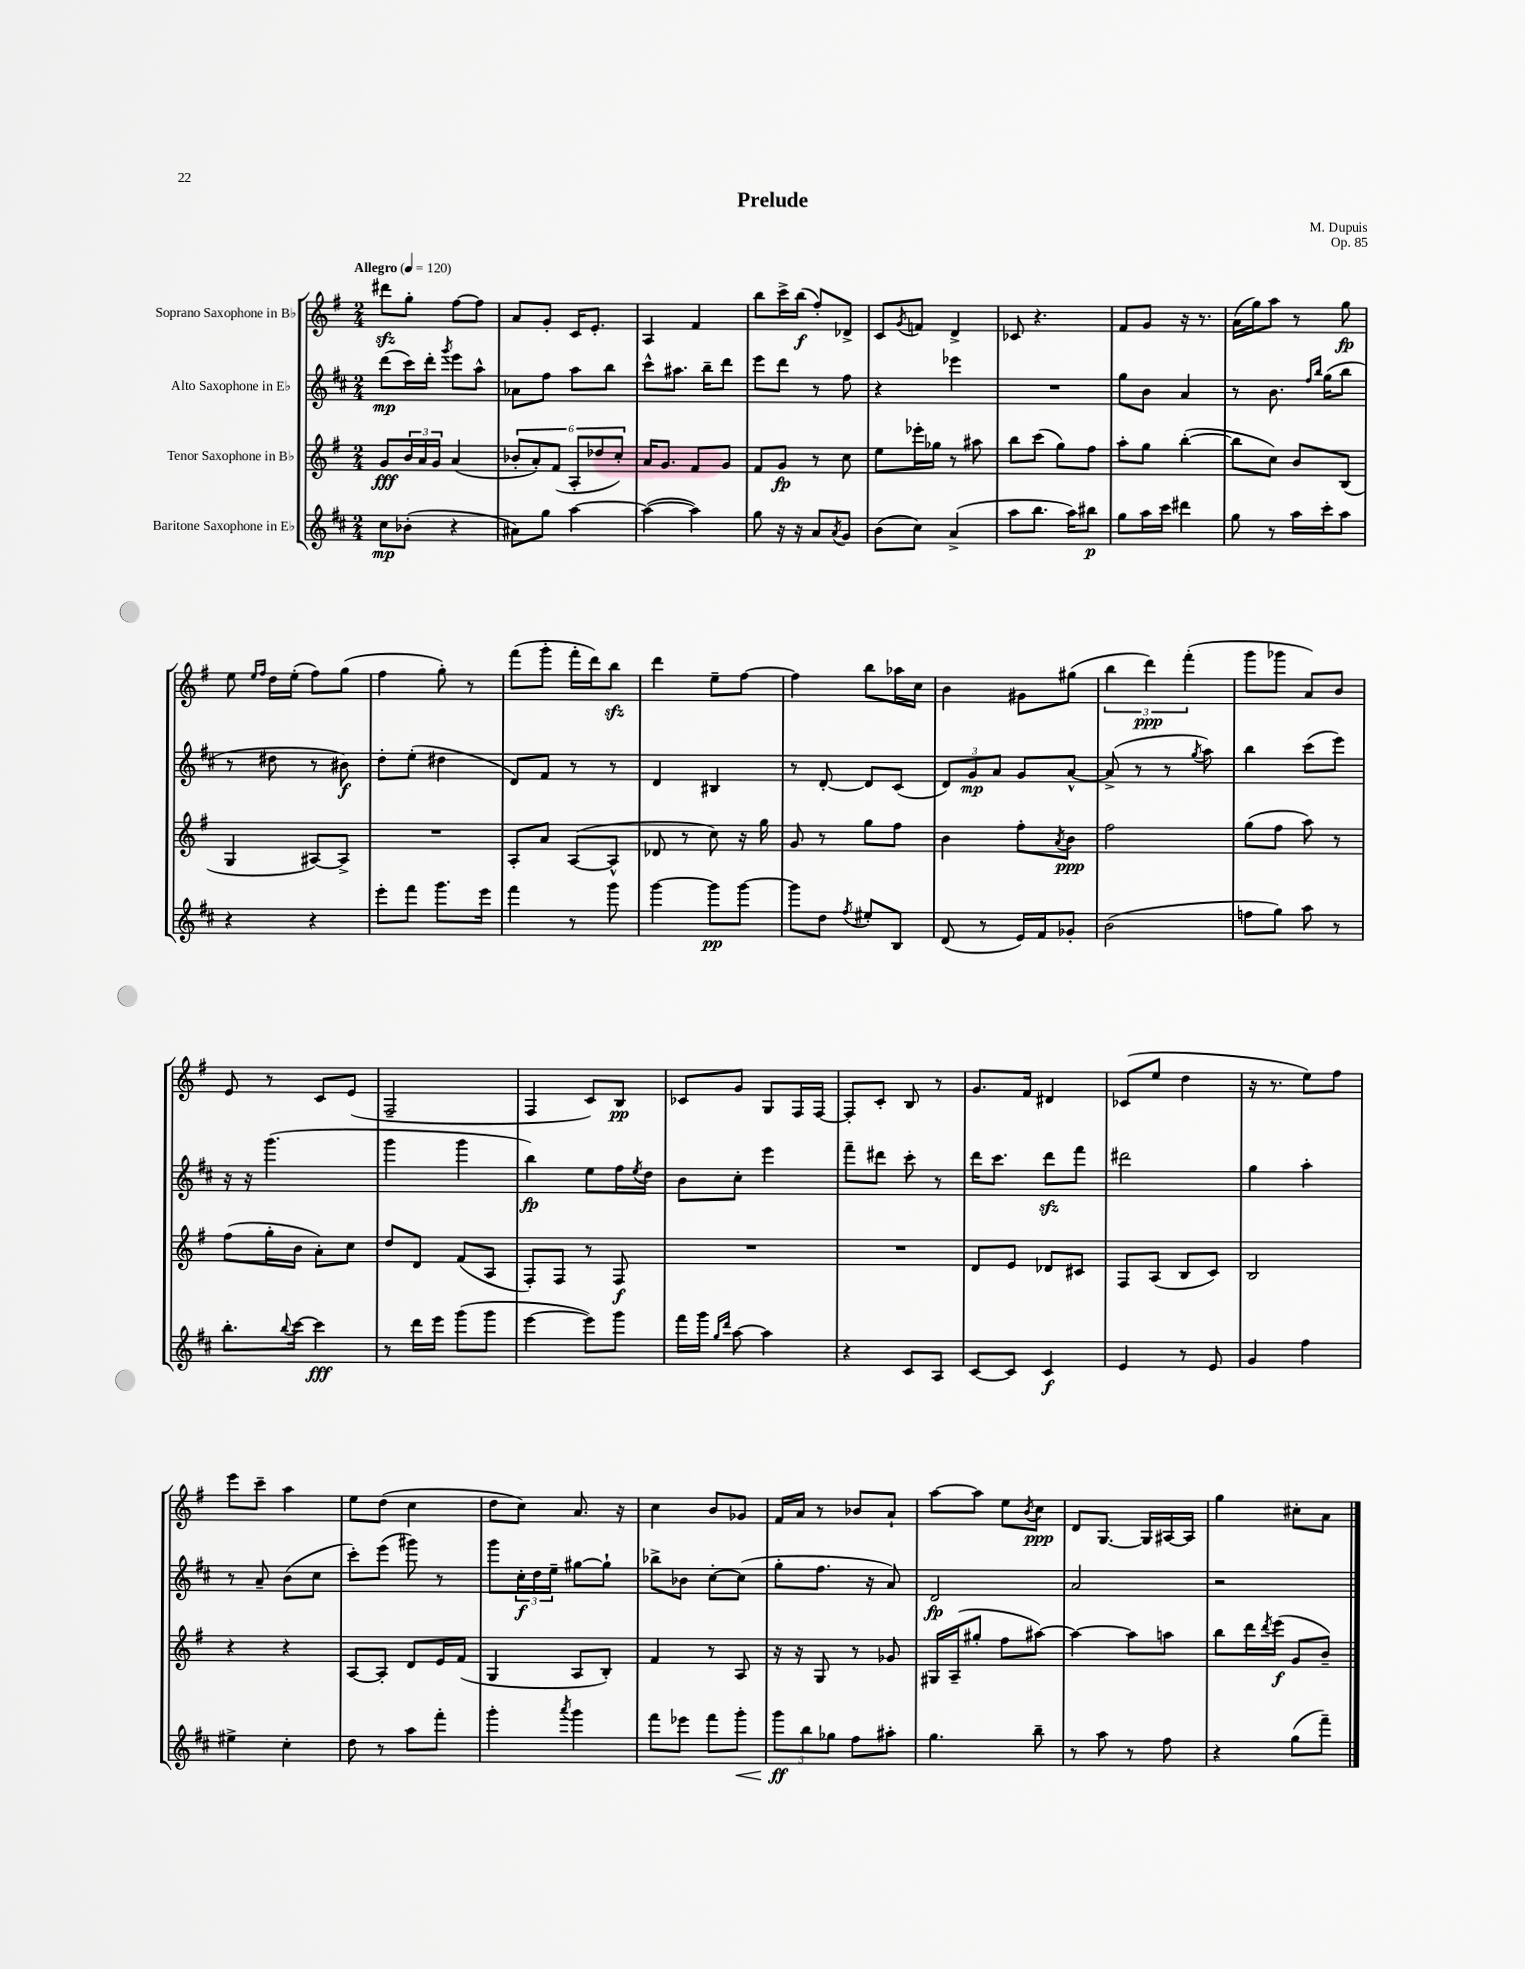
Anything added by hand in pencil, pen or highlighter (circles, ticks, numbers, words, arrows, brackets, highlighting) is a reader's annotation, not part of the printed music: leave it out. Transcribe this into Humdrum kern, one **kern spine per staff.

**kern	**kern	**kern	**kern
*staff4	*staff3	*staff2	*staff1
*clefG2	*clefG2	*clefG2	*clefG2
*k[f#c#]	*k[f#]	*k[f#c#]	*k[f#]
*M2/4	*M2/4	*M2/4	*M2/4
*MM120	*MM120	*MM120	*MM120
8cc#\L	8g/L	(8ddd\L	8ddd#\L
(8b-'\J	24b/L	16ccc#\L)	8gg'\J
.	24a/	.	.
.	.	16ddd'\JJ	.
.	24g/JJ	.	.
.	.	8qggg/	.
4r	(4a/	8eee\L	[8ff#\L
.	.	8aa^^\J	8ff#\]J
=	=	=	=
8a#\L)	12b-'/L	8a-\L	8a/L
.	12a'/)	.	.
8gg\J	.	8ff#\J	8g'/J
.	(12f#/J	.	.
[4aa\	12A'/L	8aa\L	16c/LK
.	.	.	8.e'/J
.	12dd-/	.	.
.	.	8bb\J	.
.	12cc'/J)	.	.
=	=	=	=
(4aa\_	16a/LK	8ccc#^^\L	4A/
.	8.g/J	.	.
.	.	8.aa#\J	.
4aa\])	8f#/L	.	4f#/
.	.	16bb~\LK	.
.	8g/J	8ddd\J	.
=	=	=	=
8gg\	8f#/L	8eee\L	8bb\L
16r	8g/J	8ddd\J	16ccc^\L
16r	.	.	(16bb\JJ
8a/L	8r	8r	8ff#'/L)
8qa/	.	.	.
8g/J	8cc\	8ff#\	8d-^/J
=	=	=	=
(8b\L	8ee\L	4r	8c/L
.	.	.	8qg/
8cc#\J)	16eee-'\L	.	8f/J
.	16gg-\JJ	.	.
(4a^/	8r	4eee-\	4d^/
.	8aa#\	.	.
=	=	=	=
8aa\L	8bb\L	2r	8c-/
8.bb\J	(8ccc\J	.	4.r
.	8gg\L)	.	.
16aa\LK)	.	.	.
8bb#\J	8ff#\J	.	.
=	=	=	=
8gg\L	8aa'\L	8gg\L	8f#/L
16aa\L	8gg\J	8b\J	8g/J
16ccc#\JJ	.	.	.
4ddd#\	([4bb'\	4a/	16r
.	.	.	8.r
=	=	=	=
8gg\	8bb\]L	8r	(16a\LL
.	.	.	16gg\J)
8r	8cc\J)	8.b\	8aa\J
16aa\LL	8b/L	.	8r
.	.	16qqff#/LL	.
.	.	16qqbb/JJ	.
16ccc#'\J	.	(16gg\LK	.
8aa\J	(8B/J	8bb\J	8gg\
=	=	=	=
4r	4G/	8r	8ee\
.	.	.	16qqee/LL
.	.	.	16qqff#/JJ
.	.	8dd#\	16dd\LL
.	.	.	(16ee'\JJ
4r	[8A#/L)	8r	8ff#\L)
.	8A#^/]J	8b#\)	(8gg\J
=	=	=	=
8eee'\L	2r	8dd'\L	4ff#\
8fff#\J	.	(8ee'\J	.
8.ggg\L	.	4dd#\	8gg'\)
.	.	.	8r
16eee\Jk	.	.	.
=	=	=	=
4fff#\	8A'/L	8d/L)	(8fff#\L
.	8a/J	8f#/J	8ggg'\J
8r	([8A/L	8r	16fff#'\LL
.	.	.	16ddd\J)
8ggg\	8A^^/]J	8r	8bb\J
=	=	=	=
[4ggg\	8d-/	4d/	4ddd\
.	8r	.	.
8ggg\]L	8cc\)	4B#/	8ee~\L
[8ggg\J	16r	.	[8ff#\J
.	16gg\	.	.
=	=	=	=
8ggg\]L	8g/	8r	4ff#\]
8dd\J	8r	[8d'/	.
8qff#/	.	.	.
8ee#'/L	8gg\L	8d/]L	8bb\L
8B/J	8ff#\J	(8c#/J	16aa-\L
.	.	.	16cc\JJ
=	=	=	=
(8d/	4b\	12d/L)	4b\
.	.	12g/	.
8r	.	.	.
.	.	12a/J	.
16e/LL)	8ff#'\L	8g/L	8g#\L
16f#/J	.	.	.
.	8qa/	.	.
8g-'/J	8b\J	[8a^^/J	(8gg#\J
=	=	=	=
(2b\	2ff#\	(8a^/]	6bb\
.	.	8r	.
.	.	.	6ddd\)
.	.	8r	.
.	.	.	(6fff#'\
.	.	8qgg/	.
.	.	8aa\)	.
=	=	=	=
8ff\L	(8gg\L	4bb\	8ggg\L
8gg\J)	8ff#\J	.	8ggg-\J
8aa\	8aa\)	(8ccc#\L	8a/L)
8r	8r	8eee\J)	8b/J
=	=	=	=
8.bb'\L	(8ff#\L	16r	8e/
.	.	16r	.
.	16gg'\L	(4.ggg\	8r
8qqbb/	.	.	.
[16ccc#\Jk	16b\JJ	.	.
4ccc#\]	8a'\L)	.	8c/L
.	8cc\J	.	(8e/J
=	=	=	=
8r	8dd/L	4ggg\	2F#~/
16ddd\LL	8d/J	.	.
16eee\JJ	.	.	.
(8ggg\L	(8f#/L	4ggg\	.
8ggg\J	8A/J	.	.
=	=	=	=
[4eee\	8F#'/L)	4bb\)	4F#/
.	8F#/J	.	.
8eee\]L)	8r	8ee\L	8c/L)
8ggg\J	8F#/	16ff#\L	8B/J
.	.	8qee/	.
.	.	16dd\JJ	.
=	=	=	=
16fff#\LL	2r	8b\L	8c-/L
16ggg\JJ	.	.	.
16qqgg/LL	.	.	.
16qqddd/JJ	.	.	.
[8aa\	.	8cc#'\J	8g/J
4aa\]	.	4eee\	8G/L
.	.	.	16F#/L
.	.	.	[16F#/JJ
=	=	=	=
4r	2r	8fff#~\L	8F#'/]L
.	.	8ddd#\J	8c'/J
8c#/L	.	8ccc#'\	8B/
8A/J	.	8r	8r
=	=	=	=
[8c#/L	8d/L	16ddd\LK	8.g/L
.	.	8.ccc#\J	.
8c#/]J	8e/J	.	.
.	.	.	16f#/Jk
4c#/	8d-/L	8ddd\L	4d#/
.	8c#/J	8fff#\J	.
=	=	=	=
4e/	8F#/L	2ddd#\	(8c-/L
.	(8A/J	.	8ee/J
8r	8B/L	.	4dd\
8e/	8c/J)	.	.
=	=	=	=
4g/	2B/	4gg\	16r
.	.	.	8.r
4ff#\	.	4aa'\	8ee\L)
.	.	.	8ff#\J
=	=	=	=
4ee#^\	4r	8r	8eee\L
.	.	8a~/	8ccc~\J
4cc#'\	4r	(8b\L	4aa\
.	.	8cc#\J	.
=	=	=	=
8dd\	[8A/L	8ccc#'\L)	8ee\L
8r	8A'/]J	(8eee\J	(8dd\J
8aa\L	8d/L	8ggg#\)	4cc\
8fff#'\J	16e/L	8r	.
.	(16f#/JJ	.	.
=	=	=	=
4ggg'\	4G/	8ggg\L	8dd\L
.	.	24cc#'\L	8cc\J)
.	.	24dd\	.
.	.	24ee~\JJ	.
8qaaa/	.	.	.
4ggg\	8A/L	[8gg#\L	8.a/
.	8B'/J)	8gg#`\]J	.
.	.	.	16r
=	=	=	=
8fff#\L	4f#/	8bb-^\L	4cc\
8eee-\J	.	8b-\J	.
8fff#\L	8r	[8cc#'\L	8b/L
8ggg'\J	8A/	(8cc#\]J	8g-/J
=	=	=	=
12ggg\L	16r	8gg'\L	16f#/LL
.	16r	.	16a/JJ
12bb\	.	.	.
.	8G/	8.ff#\J	8r
12gg-\J	.	.	.
8ff#\L	8r	.	8b-/L
.	.	16r	.
8aa#'\J	8g-/	8a/)	8a`/J
=	=	=	=
4.gg\	16G#/LL	2d/	[8aa\L
.	(16A~/J	.	.
.	8gg#'/J	.	8aa\]J
.	8ff#\L	.	8ee\L
.	.	.	8qb/
8bb~\	[8aa#\J)	.	8cc\J
=	=	=	=
8r	4aa#\_	2a/	8d/L
8aa\	.	.	[8.G/J
8r	8aa#\]L	.	.
.	.	.	16G/]LL
8ff#\	8aa\J	.	[16A#/
.	.	.	16A#/]JJ
=	=	=	=
4r	8bb\L	2r	4gg\
.	16ddd\L	.	.
.	8qddd/	.	.
.	(16eee\JJ	.	.
(8gg\L	8g/L	.	8cc#'\L
8fff#~\J)	8b~/J)	.	8a\J
==	==	==	==
*-	*-	*-	*-
